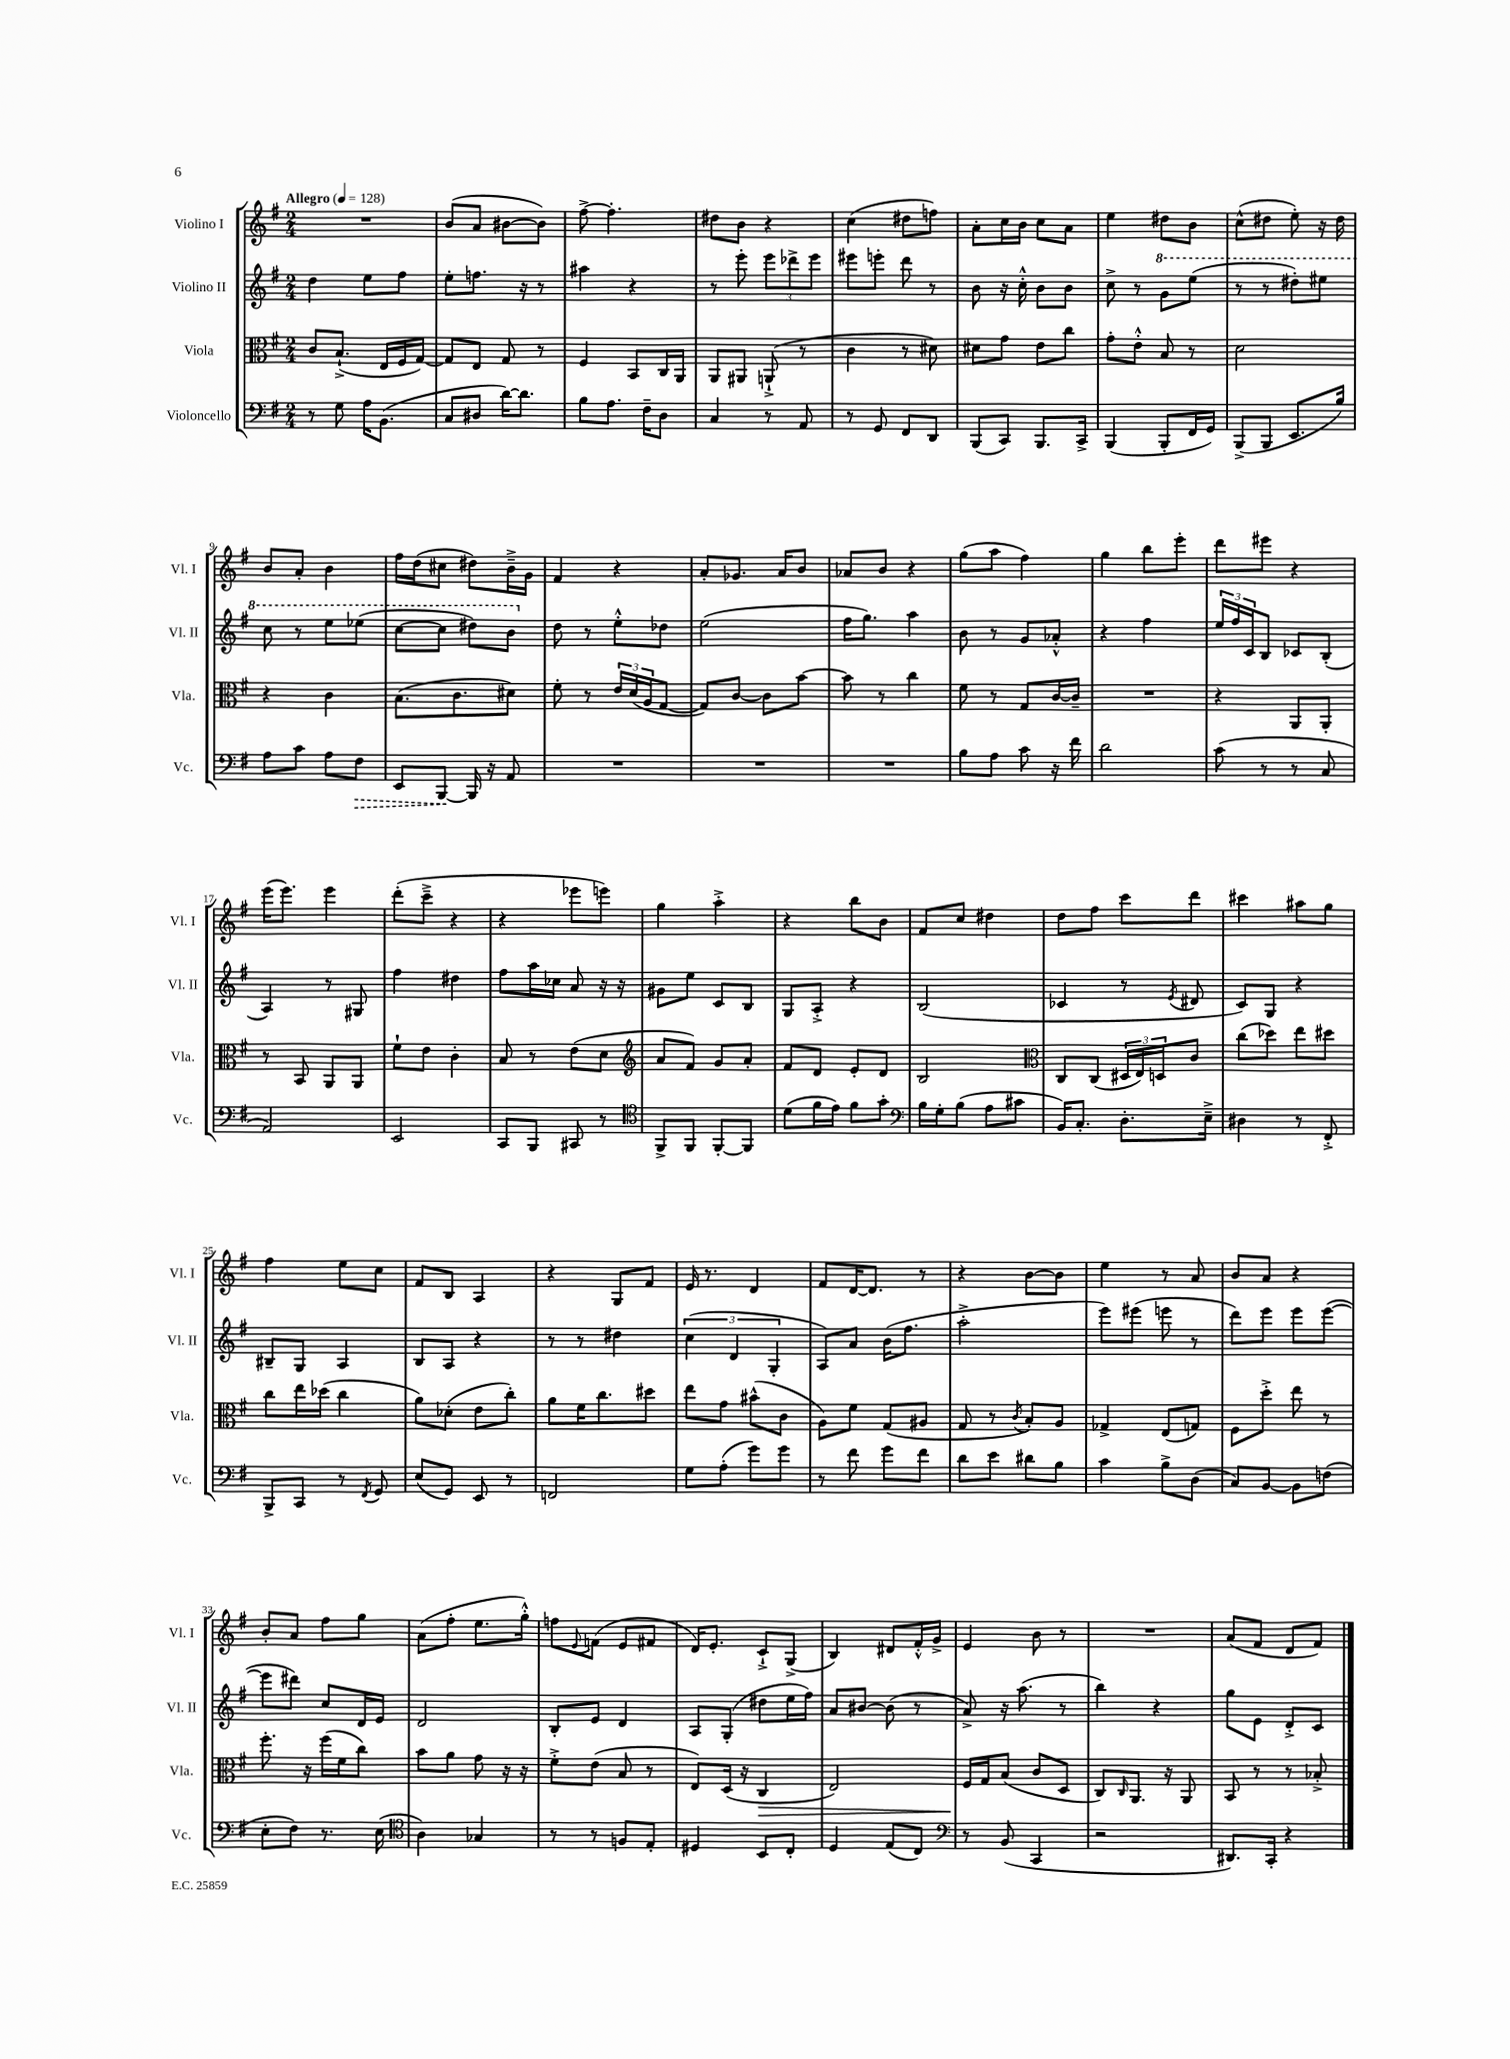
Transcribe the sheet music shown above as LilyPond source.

<<
\new StaffGroup <<
\new Staff = "s0" \with { instrumentName = "Violino I" shortInstrumentName = "Vl. I" } {
    \clef treble \key g \major \numericTimeSignature \time 2/4 \tempo "Allegro" 4 = 128
    R2 |
    b'8( a'8 bis'8~ bis'8) |
    fis''8~-> fis''4.-. |
    dis''8 b'8 r4 |
    c''4( dis''8 f''8) |
    a'8-. c''16 b'16 c''8 a'8 |
    e''4 dis''8 b'8 |
    c''8-^( dis''8 e''8-.) r16 dis''16 |
    b'8 a'8-. b'4 |
    fis''16 d''16( cis''8 dis''8) b'16---> g'16 |
    fis'4 r4 |
    a'8-. ges'8. a'16 b'8 |
    aes'8 b'8 r4 |
    g''8( a''8 fis''4) |
    g''4 b''8 e'''8-. |
    d'''8 eis'''8 r4 |
    e'''16( e'''8.) e'''4 |
    d'''8-.( c'''8---> r4 |
    r4 ees'''8 e'''8) |
    g''4 a''4-.-> |
    r4 b''8 b'8 |
    fis'8 c''8 dis''4 |
    d''8 fis''8 c'''8 d'''8 |
    cis'''4 ais''8 g''8 |
    fis''4 e''8 c''8 |
    fis'8 b8 a4 |
    r4 g8 fis'8 |
    e'16 r8. d'4 |
    fis'8 d'16~ d'8. r8 |
    r4 b'8~ b'8 |
    e''4 r8 a'8 |
    b'8 a'8 r4 |
    b'8-. a'8 fis''8 g''8 |
    a'8( fis''8-. e''8. g''16-.-^) |
    f''8 \appoggiatura { e'8 } f'8( e'8 fis'8 |
    d'16) e'8.-. c'8-!-> g8->( |
    b4) dis'8 fis'16-.-^ g'16-> |
    e'4 b'8 r8 |
    R2 |
    a'8( fis'8 d'8 fis'8) \bar "|." |
}
\new Staff = "s1" \with { instrumentName = "Violino II" shortInstrumentName = "Vl. II" } {
    \clef treble \key g \major \numericTimeSignature \time 2/4
    d''4 e''8 fis''8 |
    e''8-. f''8. r16 r8 |
    ais''4 r4 |
    r8 e'''8-. \tuplet 3/2 { e'''8 des'''8-> e'''8 } |
    eis'''8 e'''8-. d'''8 r8 |
    b'8 r16 c''16-.-^ b'8 b'8 |
    c''8-> r8 \ottava #1 g''8 e'''8( |
    r8 r8 dis'''8-.) eis'''8 |
    c'''8 r8 e'''8 ees'''8( |
    c'''8~ c'''8 dis'''8) b''8 \ottava #0 |
    d''8 r8 e''8-.-^ des''8 |
    e''2( |
    fis''16 g''8.) a''4 |
    b'8 r8 g'8 aes'8-.-^ |
    r4 fis''4 |
    \tuplet 3/2 { e''16 fis''16 c'16 } b8 ces'8 b8-.( |
    a4) r8 gis8 |
    fis''4 dis''4 |
    fis''8 a''16 ces''16 a'8 r16 r16 |
    gis'8 e''8 c'8 b8 |
    g8 a8-.-> r4 |
    b2( |
    ces'4 r8 \acciaccatura { e'8 } dis'8 |
    c'8) g8 r4 |
    bis8-- g8 a4 |
    b8 a8 r4 |
    r8 r8 dis''4 |
    \tuplet 3/2 { c''4( d'4 g4-. } |
    a8) a'8 b'16( fis''8. |
    a''2-.-> |
    e'''8) eis'''8( e'''8 r8 |
    d'''8) e'''8 e'''8 e'''8~( |
    e'''8 dis'''8) c''8 d'16 e'16 |
    d'2 |
    b8-. e'8 d'4 |
    a8 g8-.( dis''8 e''16 fis''16) |
    a'8 bis'8~ bis'8( r8 |
    a'8->) r16 a''8.( r8 |
    b''4) r4 |
    g''8 e'8 d'8-.-> c'8 \bar "|." |
}
\new Staff = "s2" \with { instrumentName = "Viola" shortInstrumentName = "Vla." } {
    \clef alto \key g \major \numericTimeSignature \time 2/4
    c'8 b8.-!->( e16 fis16 g16~) |
    g8 e8 g8 r8 |
    fis4 b,8 c16 a,16 |
    a,8 ais,8 a,8-!->( r8 |
    c'4 r8 dis'8) |
    dis'8 g'8 e'8 c''8 |
    g'8-. e'8-.-^ b8 r8 |
    d'2 |
    r4 c'4 |
    b8.( c'8. dis'8) |
    fis'8-. r8 \tuplet 3/2 { e'16 d'16( a16 } g8~ |
    g8) c'8~ c'8 b'8~ |
    b'8 r8 c''4 |
    fis'8 r8 g8 c'16~ c'16-- |
    R2 |
    r4 a,8 a,8-. |
    r8 b,8 a,8 a,8 |
    fis'8-! e'8 c'4-. |
    b8 r8 e'8( d'8 |
    \clef treble a'8 fis'8) g'8 a'8-. |
    fis'8 d'8 e'8-. d'8 |
    b2 |
    \clef alto c8 c8( \tuplet 3/2 { dis16 e16) d16 } c'8 |
    c''8( des''8) e''8 dis''8 |
    c''8 e''16 des''16( c''4 |
    a'8) des'8-.( e'8 c''8-.) |
    a'8 fis'16 c''8. dis''8 |
    e''8 g'8 bis'8-^( c'8 |
    a8) fis'8 g8( ais8 |
    g8 r8 \acciaccatura { c'8 } b8-.) a8 |
    ges4-> e8( g8) |
    fis8 d''8-.-> e''8 r8 |
    fis''8.-. r16 fis''16( fis'16 c''8) |
    b'8 a'8 g'8 r16 r16 |
    fis'8-.-> e'8( b8 r8 |
    e8) d16( r16 c4\> |
    e2) |
    fis16\! g16 b8( c'8 d8 |
    c8) \grace { c16 } a,8. r16 a,8 |
    b,8 r8 r8 bes8-.-> \bar "|." |
}
\new Staff = "s3" \with { instrumentName = "Violoncello" shortInstrumentName = "Vc." } {
    \clef bass \key g \major \numericTimeSignature \time 2/4
    r8 g8 a16 b,8.( |
    c8 dis8 d'16~) d'8. |
    b8 a8. fis16-- d8 |
    c4 r8 a,8 |
    r8 g,8 fis,8 d,8 |
    b,,8( c,8) b,,8. c,16-> |
    b,,4( b,,8-. fis,16 g,16) |
    b,,8->( b,,8 e,8. b16) |
    a8 c'8 a8 \once \override Hairpin.style = #'dashed-line fis8\> |
    e,8 b,,8~\! b,,16 r16 a,8 |
    R2 |
    R2 |
    R2 |
    b8 a8 c'8 r16 fis'16 |
    d'2 |
    c'8( r8 r8 c8 |
    a,2) |
    e,2 |
    c,8 b,,8 cis,8 r8 |
    \clef tenor fis,8-> fis,8 fis,8~-. fis,8 |
    d'8( fis'16 e'16) fis'8 g'8-. |
    \clef bass b16 g16-. b8( a8 cis'8 |
    b,16) c8.-. d8.-. e16---> |
    dis4 r8 fis,8-.-> |
    b,,8-> c,8 r8 \acciaccatura { fis,8 } g,8 |
    e8( g,8) e,8 r8 |
    f,2 |
    g8 a8-.( g'8) g'8 |
    r8 fis'8 g'8 fis'8 |
    d'8 e'8 dis'8 b8 |
    c'4 b8-> d8( |
    c8) b,8~ b,8 f8( |
    e8-. fis8) r8. e16( |
    \clef tenor a4) ges4 |
    r8 r8 f8 e8-. |
    dis4 b,8 c8-. |
    d4 e8( c8) |
    \clef bass r8 b,8( c,4 |
    r2 |
    dis,8.) c,16-. r4 \bar "|." |
}
>>
>>
